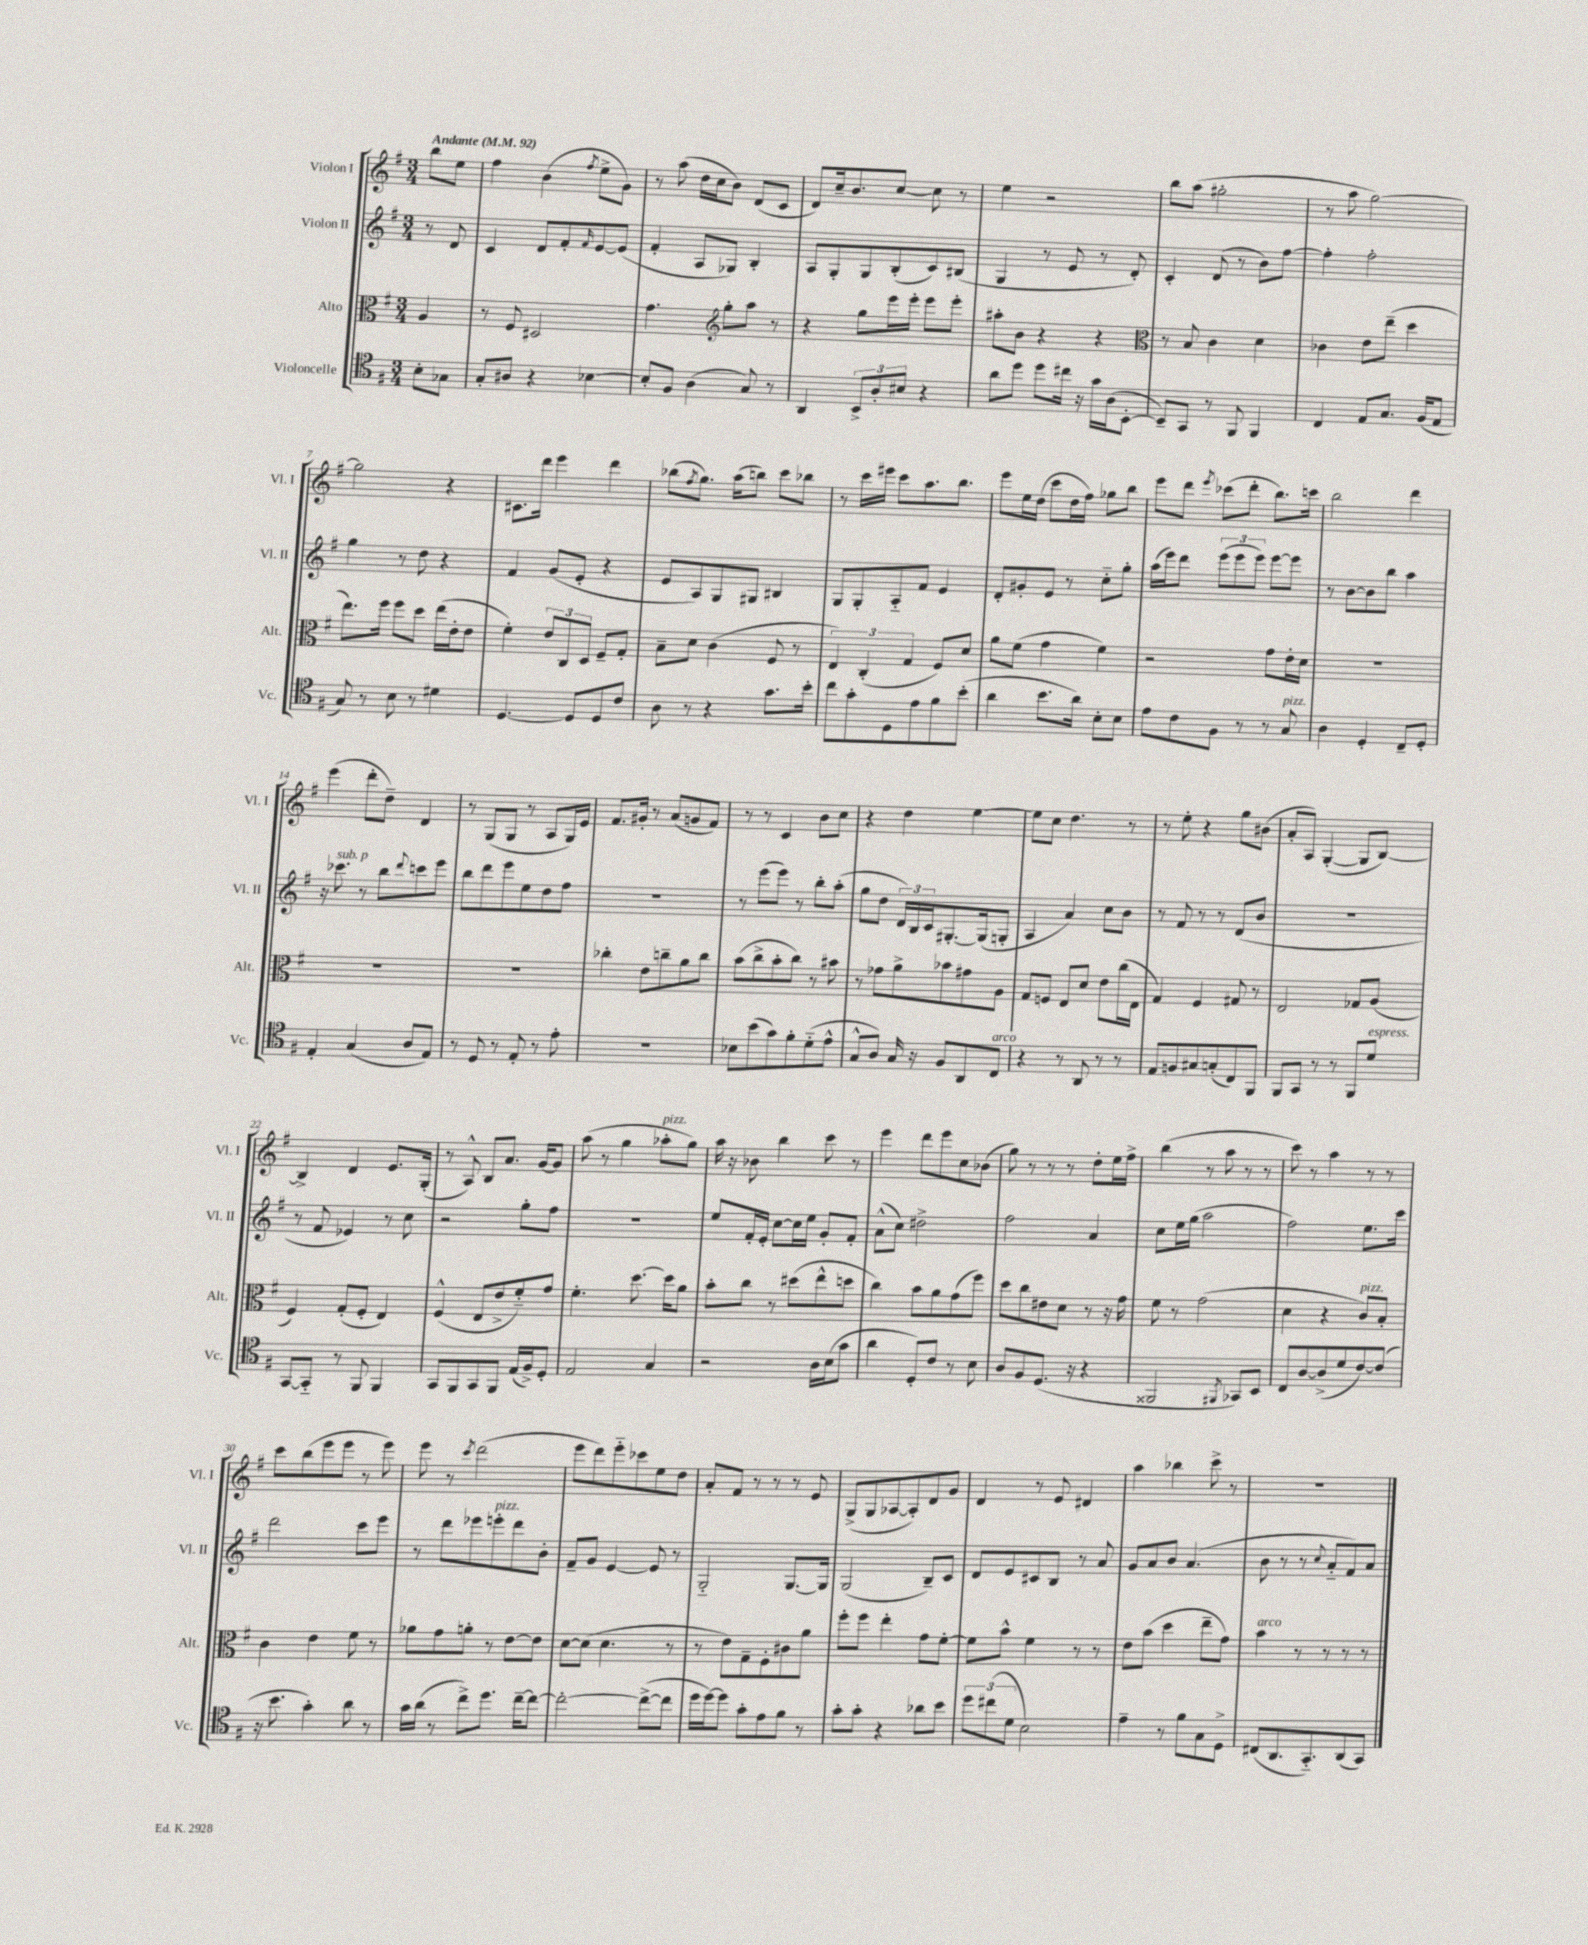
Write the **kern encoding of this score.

**kern	**kern	**kern	**kern
*part4	*part3	*part2	*part1
*staff4	*staff3	*staff2	*staff1
*I"Violoncelle	*I"Alto	*I"Violon II	*I"Violon I
*I'Vc.	*I'Alt.	*I'Vl. II	*I'Vl. I
*clefC4	*clefC3	*clefG2	*clefG2
*k[f#]	*k[f#]	*k[f#]	*k[f#]
*M3/4	*M3/4	*M3/4	*M3/4
*MM92	*MM92	*MM92	*MM92
=	=	=	=
!	!	!	!LO:TX:a:B:t=Andante
8B'\L	4A/	8r	8bb\L
8G-X\J	.	8d/	8ee\J
=1	=1	=1	=1
8G'/L	8r	4c/	4ff#\
8A#X/J	8F#/	.	.
4r	2D#X/	8d/L	(4b\
.	.	8f#'/	.
.	.	16qqf#/	8qff#/
[4B-X\	.	[8e/	8ee^\L
.	.	(8e/J]	8g\J)
=2	=2	=2	=2
8B-'/L]	4.g\	4f#'/	8r
8F#/J	.	.	(8aa\
(4A\	.	8A/L	16dd\LL
.	.	.	16cc\J
*	*clefG2	*	*
.	8gg'\L	8G-X/J)	8b\J)
8G/)	8aa\J	4B'/	(8d/L
8r	8r	.	8c/J
=3	=3	=3	=3
4AA/	4r	8A/L	8d/L)
.	.	8G'/	16cc~/k
.	.	.	8.b/
12BB^/L	8gg\L	8G/	.
12A'/	.	.	.
.	16eee\L	(8B'/	[8cc/J
12B#X/J	.	.	.
.	16eee'\JJ	.	.
4r	8eee\L	8c/)	8cc\]
.	8eee'\J	(8B#X/J	8r
=4	=4	=4	=4
8a\L	8aa#X'\L	4G/	4ee\
8dd\J	8b\J	.	.
8dd\L	4r	8r	2r
16cc#X\Jk	.	8e/	.
16r	.	.	.
16g\LL	4r	8r	.
(16A\J	.	.	.
[8BB'\J	.	8d'/)	.
=5	=5	=5	=5
*	*clefC3	*	*
8BB~/L])	8r	4c'/	8bb\L
8GG/J	8B/	.	(8aa\J
8r	4c\	(8d/	2gg#X'\
8FF#/	.	8r	.
4FF#/	4d\	8b\L)	.
.	.	[8ff#\J	.
=6	=6	=6	=6
4C/	4c-X\	4ff#'\]	8r
.	.	.	8aa\
8E/L	8e\L	2ff#'\	[2gg\)
8.G/J	(8ee~\J	.	.
.	4dd\	.	.
(16F#/KL	.	.	.
8E/J	.	.	.
!!LO:LB:g=z
=7	=7	=7	=7
8G/)	8.ee\L)	4gg\	2gg\]
8r	.	.	.
.	16ff#\Jk	.	.
8B\	8ff#\L	8r	.
8r	8dd\J	8dd\	.
4d#X\	(16ee\LL	4r	4r
.	16e'\J	.	.
.	8e\J	.	.
=8	=8	=8	=8
[4.D/	4f#'\)	4f#/	8.c#X\L
.	.	.	16ddd\Jk
.	12e/L	(8g/L	4eee\
.	12C/	.	.
8D/L]	.	8e'/J	.
.	12D/J	.	.
8D/	8F#~/L	4r	4ddd\
8c/J	8G'/J	.	.
=9	=9	=9	=9
8A\	8B~\L	8e/L	(8bb-X\L
.	.	.	8qff#/
8r	8d\J	8A/)	8.gg\J)
4r	(4c\	8G/	.
.	.	.	(16aa\KL
.	.	8G#X/J	8bbn\J)
8.g\L	8F#/	4B#X/	8ccc\L
.	8r	.	8bb-X\J
16b'\Jk	.	.	.
=10	=10	=10	=10
8cc\L	6E/)	8G/L	8r
8g'\	.	8G'/	16ccc\LL
.	(6C'/	.	.
.	.	.	16eee#X\JJ
8D\	.	8A/	8ccc\L
.	6G/	.	.
8e\	.	8f#/J	8.aa\
8f#\	8F#/L)	4e/	.
.	.	.	8.bb\J
(8b'\J	8d/J	.	.
=11	=11	=11	=11
4a\	8a\L	8d'/L	8eee\L
.	(8f#\J	8g#X'/	16ee\L
.	.	.	(16dd\JJ
8.b\L	4g\	8e/J	8ccc\L
.	.	8r	16dd\L
16a\Jk)	.	.	16ff#\JJ)
8B'\L	4f#\)	8cc\L	8gg-X\L
8B\J	.	8gg'\J	8bb\J
=12	=12	=12	=12
8e\L	2r	(16aa\LL	8eee\L
.	.	16eee\J)	.
8c\	.	8ddd\J	8ddd\J
.	.	.	8qeee/
8F#\J	.	(12eee\L	(8ccc-X\L
.	.	12eee\	.
8r	.	.	8ddd'\J
.	.	12eee\J)	.
8r	8g\L	[8eee\L	8.bb\L)
!LO:TX:a:i:t=pizz.	!	!	!
8G/	16e'\L	8eee\J]	.
.	16d\JJ	.	16cccn\Jk
=13	=13	=13	=13
4A\	2.r	8r	2bb\
.	.	[8b\L	.
4D'/	.	8b\]	.
.	.	8bb\J	.
8C~/L	.	4aa\	4ddd\
8D'/J	.	.	.
!!LO:LB:g=z
=14	=14	=14	=14
4E'/	2.r	16r	(4eee\
!	!	!LO:TX:a:i:t=sub. p	!
.	.	8.ccc-X\	.
(4G/	.	8r	8ddd'\L
.	.	8bb\L	8dd~\J)
.	.	8qqddd/	.
8A/L	.	8cccn\	4d/
8E/J)	.	8eee\J	.
=15	=15	=15	=15
8r	2.r	8bb\L	8r
8D/	.	8ddd\	(8G/L
8r	.	8eee\	8G/J
8E'/	.	8ee\	8r
8r	.	8dd\	8A/L
8e'\	.	8ff#\J	16G/L)
.	.	.	16e/JJ
=16	=16	=16	=16
2.r	4cc-X'\	2.r	8.f#/L
.	.	.	16g#X'/Jk
.	8e\L	.	8r
.	8ccn~\	.	(8a/L
.	8a\	.	8gn/
.	8cc\J	.	8f#/J)
=17	=17	=17	=17
8B-X\L	(8b\L	8r	8r
(8b\	8cc^\	(8eee\L	8r
8g\)	8b'\	8eee\J)	4c/
8f#'\	8cc\J)	8r	.
(8d\	8r	8bb'\L	8b\L
8e^^\J	8b#X\	(8aa'\J	8cc\J
=18	=18	=18	=18
8G^^/L	8r	8gg\L	4r
8A/J)	8g-X\L	8dd\J	.
16G/	8a^\	24d/LL)	4dd\
.	.	24B/	.
16r	.	.	.
.	.	24c/J	.
8F#/L	8b-X\	[8.G#X'/	.
8AA/	8g#X\	.	[4ee\
.	.	(16G#/k]	.
!LO:TX:a:i:t=arco	!	!	!
8C/J	8A\J	8Gn'/J	.
=19	=19	=19	=19
4r	8G/L	4A/	8ee\L]
.	8Fn/J	.	8cc\J
8r	8E/L	4a/)	4.dd\
8AA/	8d/J	.	.
8r	8e\L	8cc\L	.
8r	(16cc\L	8b\J	8r
.	16E\JJ	.	.
=20	=20	=20	=20
8E/L	4G/)	8r	8r
8Fn/	.	8f#/	8ee'\
8G#X/	4F#/	8r	4r
(8Gn'/	.	8r	.
8C/)	8G#X/	(8d/L	8gg\L
8FF#/J	8r	8b/J	(8b#X\J
=21	=21	=21	=21
8FF#/L	2E/	2.r	8a'/L
8GG/J	.	.	8A/J)
8r	.	.	([4G'/
8r	.	.	.
8FF#/L	8G-X/L	.	8G/L]
!LO:TX:a:i:t=espress.	!	!	!
8d/J	(8A/J	.	[8B/J)
!!LO:LB:g=z
=22	=22	=22	=22
[8GG/L	4F#/)	8r	4B^/]
8GG/J]	.	8f#/	.
8r	(8G'/L	4e-X/)	4d/
8FF#/	8F#'/J	.	.
4FF#/	4E/)	8r	8.e/L
.	.	8cc\	.
.	.	.	(16G'/Jk
=23	=23	=23	=23
8GG/L	(4F#^^/	2r	8r
8FF#/	.	.	8A^^/)
8GG/	8E/L	.	8B/L
8FF#/J	8e^/	.	8.a/J
(16E/LL	8f#/)	8gg'\L	.
16F#^/J)	.	.	[16g/KL
8D'/J	8g/J	8ff#\J	8g/J]
=24	=24	=24	=24
2E/	4.f#'\	2.r	(8aa\
.	.	.	8r
.	.	.	4gg\
.	[8.dd\	.	.
!	!	!	!LO:TX:a:i:t=pizz.
4G/	.	.	8aa-X'\L
.	16dd\KL]	.	.
.	8a\J	.	8gg\J)
=25	=25	=25	=25
2r	8b'\L	8ee/L	16aa\
.	.	.	16r
.	8cc\J	16f#'/L	8b-X\
.	.	16e'/JJ	.
.	8r	[8cc\L	4bb\
.	(8dd#X\L	16cc\L]	.
.	.	16ee\JJ	.
16A\LL	8ee^^\	8g'/L	8ccc\
(16B\J	.	.	.
8g\J	8ddn\J	8f#'/J	8r
=26	=26	=26	=26
4a\	4cc\)	(8a^^\L	4eee\
.	.	8cc\J)	.
8D'/L)	8b\L	2dd#X^\	8ddd\L
8c/J	8a\	.	8eee\
8r	(8g\	.	8cc\
8B\	8ff#\J)	.	(8b-X\J
=27	=27	=27	=27
8A/L	8dd\L	2ff#\	8gg\)
8F#/	8cc\	.	8r
(8.D/J	8e#X\	.	8r
.	8d\J	.	8r
16r	.	.	.
4r	8r	4a/	8dd'\L
.	16r	.	16ee\L
.	16g\	.	16ff#^\JJ
=28	=28	=28	=28
2FF##X/	8f#\	8cc\L	(4bb\
.	8r	16ee\L	.
.	.	(16gg\JJ	.
.	(2g\	2aa\	8r
.	.	.	8aa\
8qFF#X/	.	.	.
8GG-X/L)	.	.	8r
8BB/J	.	.	8r
=29	=29	=29	=29
8C/L	4d\	2ff#\)	8ccc\)
[8A/	.	.	8r
(8A^/]	4r	.	4aa\
8d/	.	.	.
!	!LO:TX:a:i:t=pizz.	!	!
[8c/)	8c/L)	8.ee\L	8r
(8c/J]	8B'/J	.	8r
.	.	16ccc\Jk	.
!!LO:LB:g=z
=30	=30	=30	=30
16r	4c\	2ddd\	8ccc\L
8.b\	.	.	.
.	.	.	(8bb\
4g'\)	4e\	.	8eee\
.	.	.	8eee\J
8a\	8f#\	8ccc\L	8r
8r	8r	8eee\J	8eee\)
=31	=31	=31	=31
16g\LL	8a-X\L	8r	8eee\
(16a\JJ	.	.	.
8r	8g\	8ddd\L	8r
.	.	.	8qccc/
8cc^\L)	8an'\J	8eee-X\	(2ddd\
!	!	!LO:TX:a:i:t=pizz.	!
8.dd\J	8r	8eeen'\	.
.	[8e\L	8ddd\	.
[16cc~\KL	.	.	.
8cc\J_	8e\J]	8b'\J	.
=32	=32	=32	=32
2cc'\_	[8d\L	8f#~/L	8eee\L
.	(8d\J]	8g/J	8ddd\)
.	4.d\	[4e/	8eee\
.	.	.	8ccc-X\
(8cc^\L_	.	8e/]	8ee\
8cc\J]	8r	8r	8dd\J
=33	=33	=33	=33
16dd\LL	8r	2G/	8a'/L
[16dd\J)	.	.	.
8dd\J]	8e\L)	.	8f#/J
8g'\L	8G~\	.	8r
8e\	8F#'\	.	8r
8f#\J	8c#X\	[8.G/L	8r
8r	8a\J	.	8e/
.	.	16G/Jk]	.
=34	=34	=34	=34
8g'\L	8ff#'\L	(2G/	(8G^/L
8g'\J	8ff#\J	.	8G/
4r	4ee'\	.	[8A-X/
.	.	.	8A-'/])
8a-X\L	8g\L	8B~/L)	8d/
8b\J	[8f#'\J	8c/J	8g/J
=35	=35	=35	=35
12dd\L	8f#\L]	8d/L	4d/
(12cc#X\	.	.	.
.	8b^^\J	8e/	.
12d\J	.	.	.
2B\)	4f#\	8c#X/	8r
.	.	8B/J	8e/
.	8r	8r	4d#X/
.	8r	8a/	.
=36	=36	=36	=36
4e~\	8e\L	8g/L	4aa\
.	(8b\J	8a/	.
8r	4dd\	8b/J	4bb-X\
8f#\L	.	(4.a/	.
8G\	8ee~\L	.	8ccc^\
8D^\J	8g\J)	.	8r
=37	=37	=37	=37
!	!LO:TX:a:i:t=arco	!	!
(8C#X/L	4b\	8b\	2.r
8.AA/	.	8r	.
.	8r	8r	.
8.GG/)	.	.	.
.	.	8qqcc/	.
.	8r	8a/L	.
(8AA/	8r	8f#/)	.
8GG/J)	8r	8a/J	.
==	==	==	==
*-	*-	*-	*-
